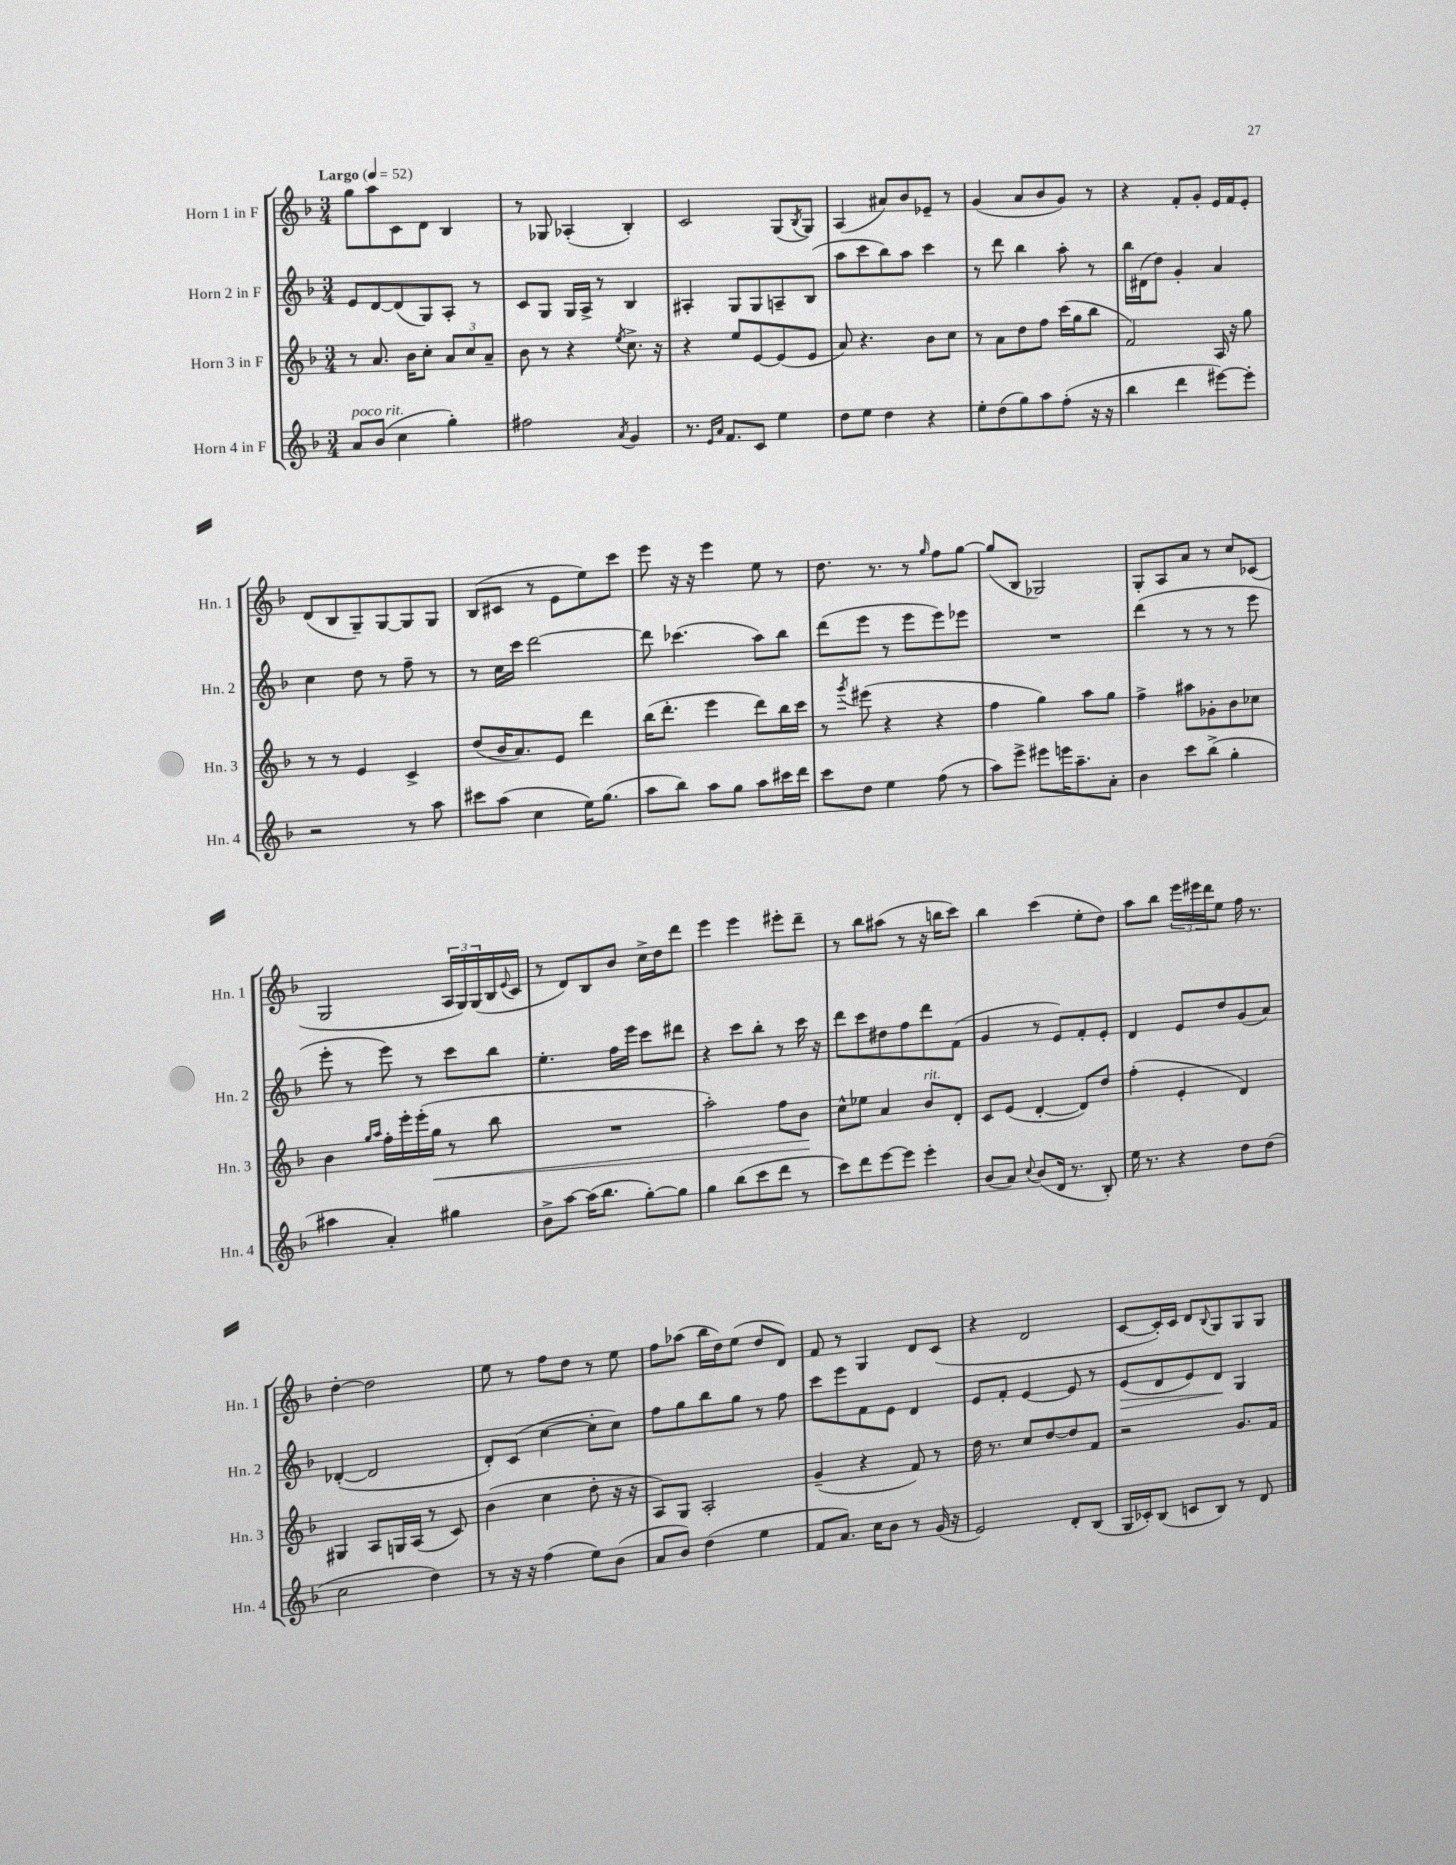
<<
\new StaffGroup <<
\new Staff = "s0" \with { instrumentName = "Horn 1 in F" shortInstrumentName = "Hn. 1" } {
    \clef treble \key f \major \numericTimeSignature \time 3/4 \tempo "Largo" 4 = 52
    g''8 a''8 c'8 d'8 bes4 |
    r8 ges8 aes4-.( bes4-.) |
    c'2 g8( \acciaccatura { bes8 } g8) |
    a4( ais'8) bes'8 ees'8-- r8 |
    g'4( a'8 bes'8 g'8) r8 |
    r4 f'8-. g'8-. e'16 f'16 e'8-. |
    d'8( bes8 g8--) g8~ g8 g8 |
    bes8( cis'8 r8 e'8 e''8) c'''8 |
    e'''8 r16 r16 e'''4 e''8 r8 |
    d''8. r8. r8 \grace { g''16 } f''8 g''8~ |
    g''8( bes8 ges2) |
    g8-. a8 a'8 r8 c''8 ces'8( |
    g2 \tuplet 3/2 { a16 g16) g16( } bes16 \appoggiatura { e'8 } c'16 |
    r8 d'8) bes8 bes'8 c''16-> d''16 d'''8 |
    e'''4 e'''4 eis'''8-. d'''8-- |
    r8 bes''8 ais''8( r8 r16 b''16 c'''8) |
    bes''4 c'''4( e''8-. d''8) |
    a''8 bes''8 \tuplet 3/2 { e'''16 eis'''16 d'''16 } e''8 f''16 r8. |
    d''4~-. d''2 |
    e''8 r8 f''8 d''8 r8 e''8 |
    f''8 aes''8( bes''16 d''16) e''8( d''8 d'8) |
    f'8 r8 g4 d'8 c'8( |
    r4 d'2 |
    c'8~ c'16-.) c'16 d'8 \appoggiatura { bes8 } g8 g8 g8 \bar "|." |
}
\new Staff = "s1" \with { instrumentName = "Horn 2 in F" shortInstrumentName = "Hn. 2" } {
    \clef treble \key f \major \numericTimeSignature \time 3/4
    e'8 d'8~ d'8( g8) a8-. r8 |
    c'8 g8 g16 a16-> r8 bes4 |
    ais4-. g8 g8 a8-- bes8( |
    a''8 c'''8 bes''8) a''8 c'''4 |
    r8 d'''8 bes''4 a''8-. r8 |
    bes''16 dis'16( d''8) g'4-. a'4 |
    c''4 d''8 r8 f''8-- r8 |
    r8 c''16 c'''16 d'''2~ |
    d'''8 ces'''4.( a''8) bes''8 |
    d'''8( e'''8 r8 e'''8 e'''8) ees'''8 |
    R2. |
    d'''4( r8 r8 r8 e'''8 |
    e'''8-. r8 e'''8) r8 c'''8 bes''8 |
    e''4.-. f''16 e'''16 c'''8 dis'''8 |
    r4 c'''8 bes''8-. r8 c'''16 r16 |
    d'''8 c'''8 dis''8 f''8 d'''8 f'8( |
    g'4 r8 e'8) f'8-. e'8-. |
    d'4 e'8 d''8 g'8( a'8) |
    des'4~-.( des'2 |
    d'8-.) c'8( c''4~ c''8-. c''8) |
    f''8 g''8 bes''8 g''8 r8 f''8 |
    c'''8 e'''8 f'8 e'8 d'4 |
    e'8 f'8-. e'4~ e'8 r8 |
    e'8\>( d'8 e'8) d'8\! g4 \bar "|." |
}
\new Staff = "s2" \with { instrumentName = "Horn 3 in F" shortInstrumentName = "Hn. 3" } {
    \clef treble \key f \major \numericTimeSignature \time 3/4
    r8 a'8. bes'16 c''8-. \tuplet 3/2 { a'8 c''8 a'8-- } |
    bes'8 r8 r4 \acciaccatura { e''8 } c''8.-> r16 |
    r4 e''8 e'8~ e'8( e'8 |
    a'8) r4. bes'8 c''8 |
    r8 a'8 d''8 f''8 c'''16( g''16 bes''8 |
    f'2) a16 r16 g''8 |
    r8 r8 e'4 c'4-> |
    d''8( bes'16 a'8.) e'8 d'''4 |
    bes''16( d'''8.-. e'''4 d'''8) bes''16 c'''16 |
    r8 \acciaccatura { g'''8 } eis'''8( r4 r4 |
    f''4 g''4) a''8 g''8 |
    f''4-> ais''8 ges'8-. bes'8 ces''8 |
    bes'4 \grace { g''16 a''16 } f''16-. e'''16-. e'''16-.( g''16\< r8 bes''8 |
    R2. |
    a''2-.) f''8 bes'8\! |
    c''8-^ ees''8 a'4 bes'8^\markup { \italic "rit." } d'8-. |
    c'8 e'8( d'4~-. d'8) d''8 |
    f''4-.( e'4-. d'4) |
    gis4 a8 g16 a16( r8 c'8) |
    bes'4( c''4 d''8-. r16 r16 |
    a8) g8 a2-. |
    g'4--( r4 f'8) r8 |
    d''16 r8. c''8 d''8~ d''8 f'8 |
    r2 g'8. f'16 \bar "|." |
}
\new Staff = "s3" \with { instrumentName = "Horn 4 in F" shortInstrumentName = "Hn. 4" } {
    \clef treble \key f \major \numericTimeSignature \time 3/4
    a'8^\markup { \italic "poco rit." } bes'8( c''4 g''4-.) |
    fis''2 \acciaccatura { a'8 } g'4 |
    r8. \grace { e'16 a'16 } f'8. c'8 e''4 |
    d''8 e''8 d''4 r4 |
    e''8-. d''8( g''8) a''8 f''8-.( r16 r16 |
    bes''4 d'''4 eis'''8~) eis'''8-. |
    r2 r8 a''8 |
    cis'''8 a''8( c''4 e''16) g''8.( |
    a''8 bes''8) a''8 g''8 a''8 cis'''16 d'''16 |
    c'''8 d''8 e''4 f''8( r8 |
    a''8) e'''8-> eis'''8 e'''16 a''8.-- a'8-. |
    bes'4 c'''8 bes''8->( g''4-. |
    ais''4 a'4-.) gis''4 |
    bes'8-> a''8~ a''16( bes''8. g''8~-.) g''8 |
    g''4 bes''8( c'''8 d'''8 r8 |
    c'''8) d'''8 e'''8~ e'''8 e'''4-. |
    bes'8( a'8) \appoggiatura { c''8 } bes'8( d'16 r8. bes8-.) |
    e''16 r8. r4 d''8 d''8( |
    c''2 d''4) |
    r8 r16 r16 f''4( e''8) bes'8( |
    a'8 bes'8) d''4( e''4 |
    f'8 a'8.) c''16 bes'8 r8 g'16( r16 |
    e'2) d'8-. bes8( |
    g16 ces'16-.) bes8( c'8 bes8) r8 d'8 \bar "|." |
}
>>
>>
\layout { \context { \Score \remove "Bar_number_engraver" } }
